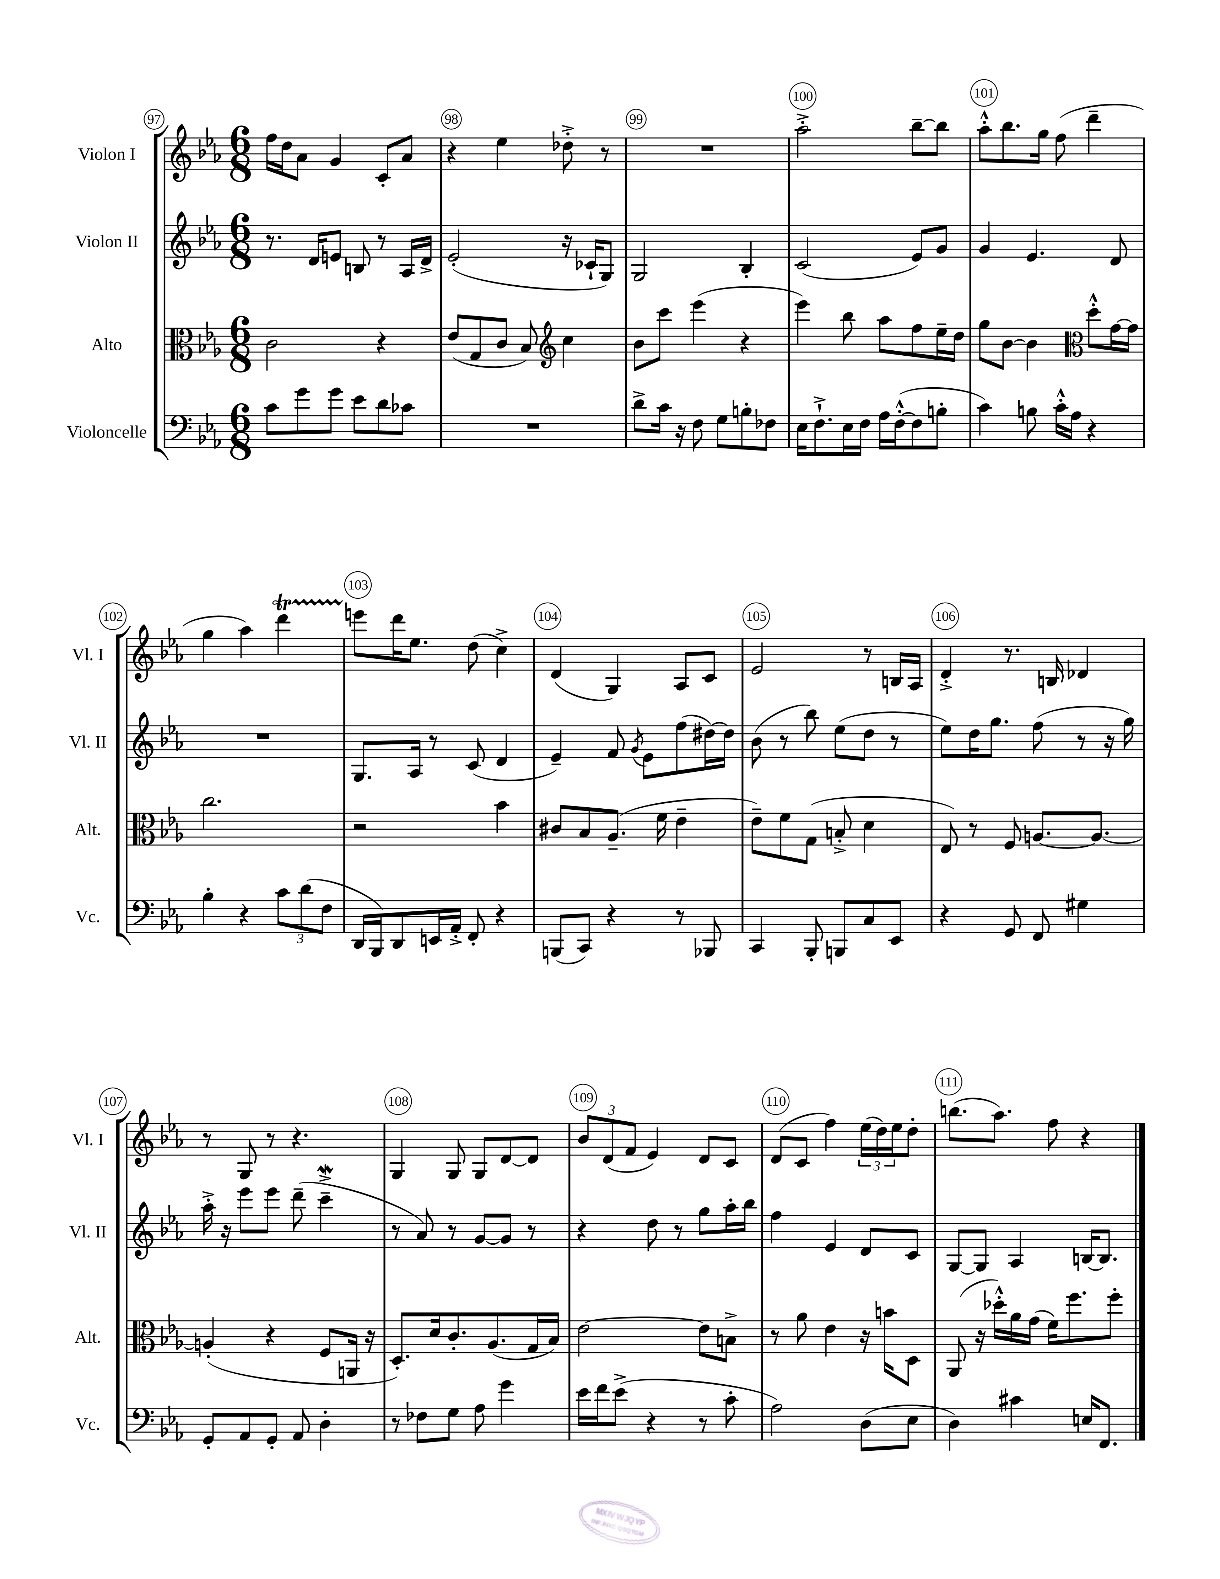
<<
\new StaffGroup <<
\new Staff = "s0" \with { instrumentName = "Violon I" shortInstrumentName = "Vl. I" } {
    \clef treble \key ees \major \numericTimeSignature \time 6/8
    f''16 d''16 aes'8 g'4 c'8-. aes'8 |
    r4 ees''4 des''8-.-> r8 |
    R2. |
    aes''2-.-> bes''8~-- bes''8 |
    aes''8-.-^ bes''8. g''16 f''8( d'''4-- |
    g''4 aes''4) d'''4\startTrillSpan |
    e'''8\stopTrillSpan d'''16 ees''8. d''8( c''4->) |
    d'4( g4) aes8 c'8 |
    ees'2 r8 b16 aes16 |
    d'4-.-> r8. b16 des'4 |
    r8 g8 r8 r4. |
    g4 g8 g8 d'8~ d'8 |
    \tuplet 3/2 { bes'8 d'8( f'8 } ees'4) d'8 c'8 |
    d'8( c'8 f''4) \tuplet 3/2 { ees''16( d''16) ees''16 } d''8-. |
    b''8.( aes''8.) f''8 r4 \bar "|." |
}
\new Staff = "s1" \with { instrumentName = "Violon II" shortInstrumentName = "Vl. II" } {
    \clef treble \key ees \major \numericTimeSignature \time 6/8
    r8. d'16 e'8 b8 r8 aes16 d'16-> |
    ees'2-.( r16 ces'16-! g8) |
    g2 bes4-. |
    c'2( ees'8) g'8 |
    g'4 ees'4. d'8 |
    R2. |
    g8. aes16 r8 c'8( d'4 |
    ees'4--) f'8 \acciaccatura { g'8 } ees'8 f''8( dis''16~) dis''16 |
    bes'8( r8 bes''8) ees''8( d''8 r8 |
    ees''8) d''16 g''8. f''8( r8 r16 g''16) |
    aes''16-.-> r16 ees'''8 ees'''8 d'''8--( c'''4--->\mordent |
    r8 aes'8) r8 g'8~ g'8 r8 |
    r4 d''8 r8 g''8 aes''16-. bes''16 |
    f''4 ees'4 d'8 c'8 |
    g8~ g8 aes4 b16~ b8. \bar "|." |
}
\new Staff = "s2" \with { instrumentName = "Alto" shortInstrumentName = "Alt." } {
    \clef alto \key ees \major \numericTimeSignature \time 6/8
    c'2 r4 |
    ees'8( g8 c'8 bes8) \clef treble c''4 |
    bes'8 c'''8 ees'''4( r4 |
    ees'''4) bes''8 aes''8 f''8 ees''16-- d''16 |
    g''8 bes'8~ bes'4 \clef alto d''8-.-^ g'16~ g'16 |
    c''2. |
    r2 bes'4 |
    cis'8 bes8 aes8.--( f'16 ees'4-- |
    ees'8--) f'8 g8( b8-.-> d'4 |
    ees8) r8 f8 a8.~ a8.~ |
    a4-.( r4 f8 a,16 r16 |
    d8.-.) d'16 c'8.-. aes8.( g16 bes16) |
    ees'2~ ees'8 b8-> |
    r8 aes'8 ees'4 r16 b'16 d8 |
    aes,8( r16 des''16-.-^) aes'16 g'16( f'16) f''8. f''8-. \bar "|." |
}
\new Staff = "s3" \with { instrumentName = "Violoncelle" shortInstrumentName = "Vc." } {
    \clef bass \key ees \major \numericTimeSignature \time 6/8
    c'8 g'8 g'8 ees'8 d'8 ces'8 |
    R2. |
    d'8-> c'16 r16 f8 g8 b8-. fes8 |
    ees16 f8.-!-> ees16 f16 aes16 f16~-.-^( f8 b8-. |
    c'4) b8 c'16-.-^ aes16 r4 |
    bes4-. r4 \tuplet 3/2 { c'8 d'8( f8 } |
    d,16 bes,,16) d,8 e,16 aes,16-.-> f,8-. r4 |
    b,,8( c,8) r4 r8 bes,,8 |
    c,4 bes,,8-. b,,8 c8 ees,8 |
    r4 g,8 f,8 gis4 |
    g,8-. aes,8 g,8-. aes,8 d4-. |
    r8 fes8 g8 aes8 g'4 |
    ees'16 f'16 ees'8->( r4 r8 c'8-. |
    aes2) d8( ees8 |
    d4) cis'4 e16 f,8. \bar "|." |
}
>>
>>
\layout { \context { \Score currentBarNumber = #97 \override BarNumber.break-visibility = ##(#f #t #t) barNumberVisibility = #all-bar-numbers-visible \override BarNumber.stencil = #(make-stencil-circler 0.1 0.3 ly:text-interface::print) } }
